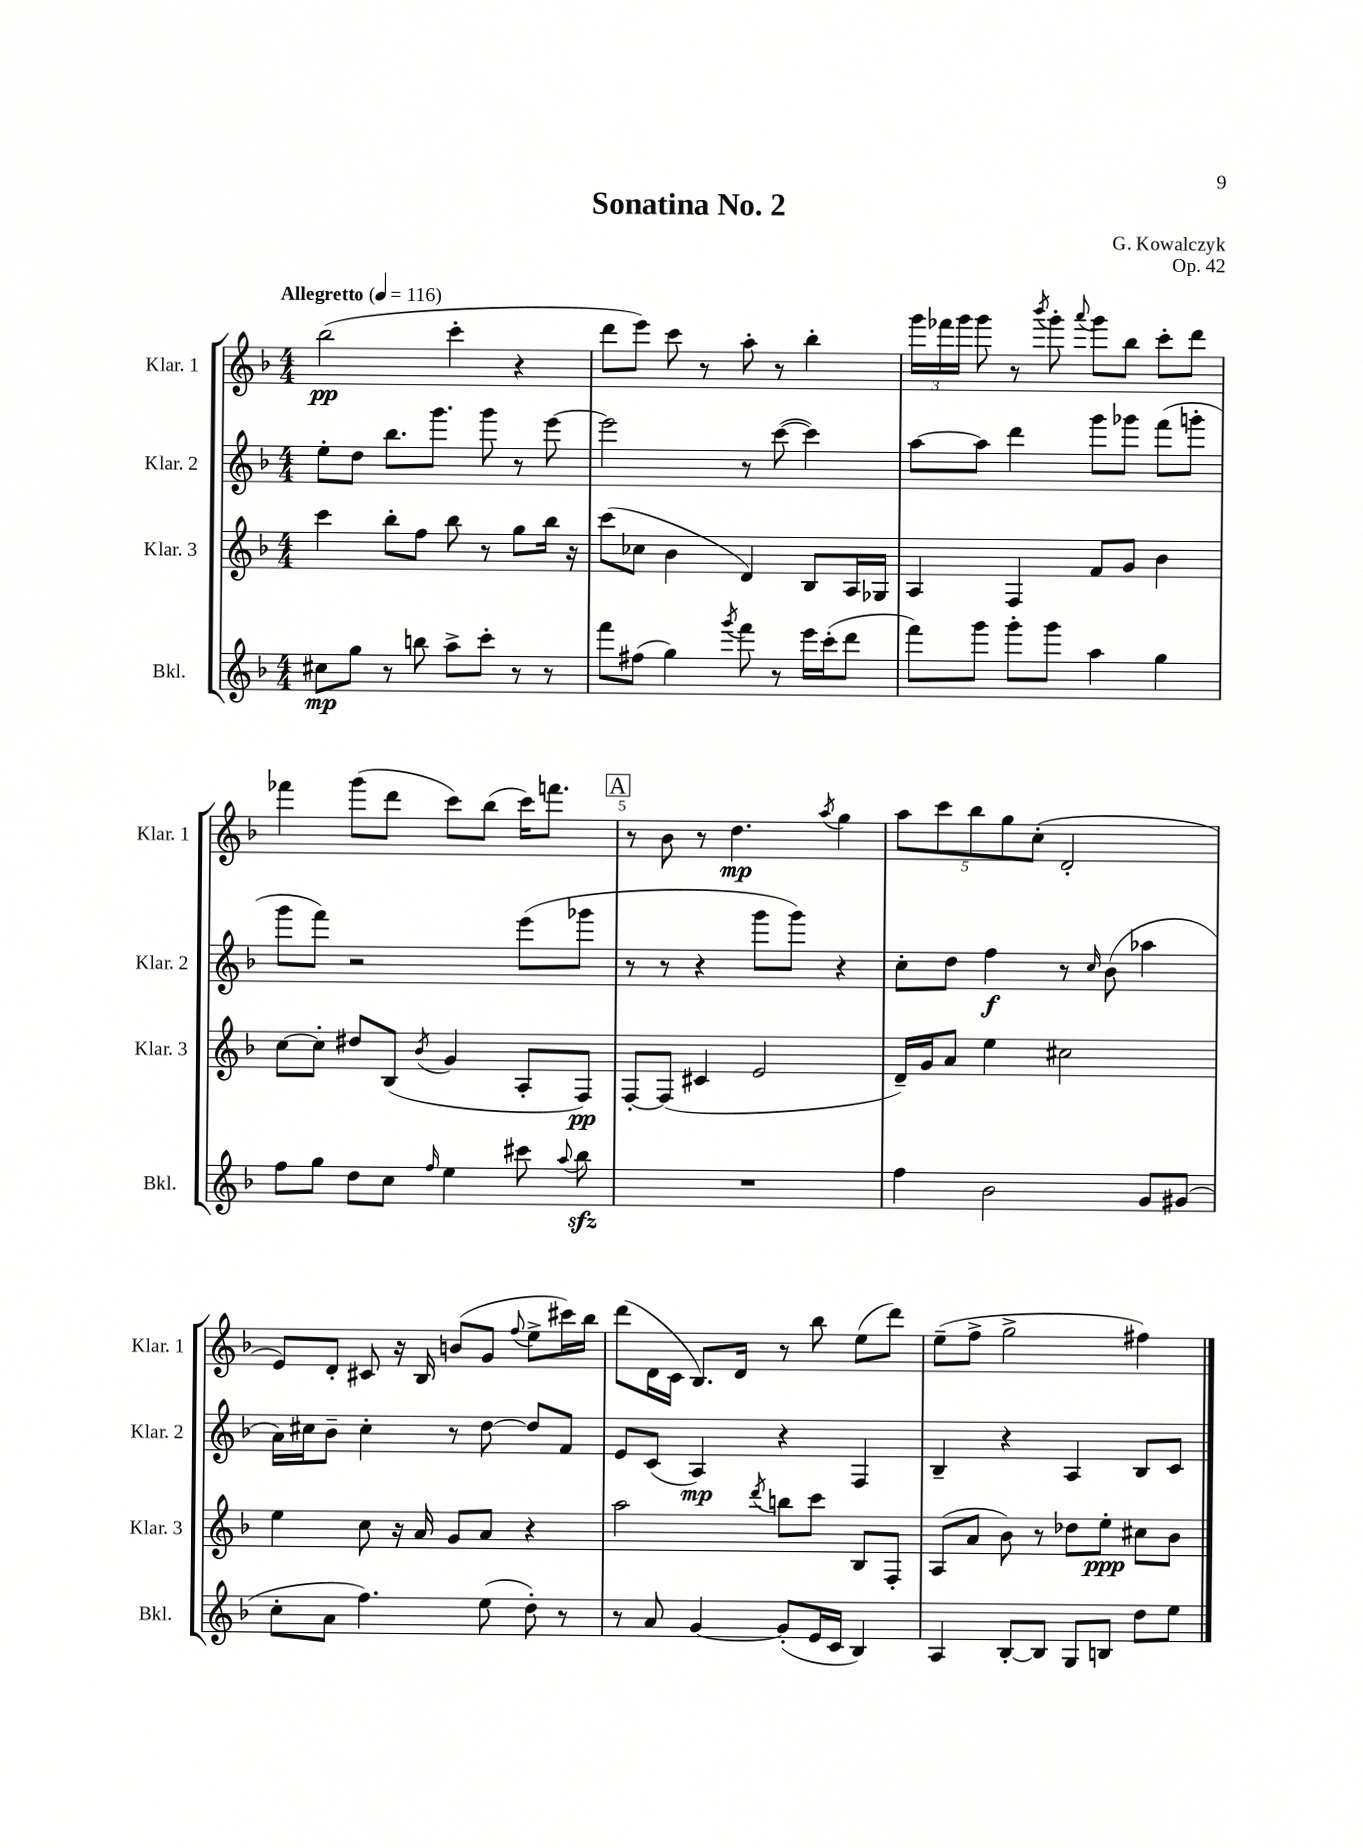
\header { title = "Sonatina No. 2" composer = "G. Kowalczyk" opus = "Op. 42" }
<<
\new StaffGroup <<
\new Staff = "s0" \with { instrumentName = "Klar. 1" shortInstrumentName = "Klar. 1" } {
    \clef treble \key f \major \numericTimeSignature \time 4/4 \tempo "Allegretto" 4 = 116
    \autoBeamOff bes''2\pp( c'''4-. r4 |
    d'''8[ e'''8]) c'''8 r8 a''8-. r8 bes''4-. |
    \tuplet 3/2 { g'''16[ fes'''16 g'''16] } g'''8 r8 \acciaccatura { bes'''8 } g'''8-. \appoggiatura { a'''8 } g'''8[ bes''8] c'''8[-. d'''8] |
    fes'''4 g'''8[( d'''8] c'''8[) bes''8]( c'''16[) f'''8.] |
    \mark \markup { \box "A" } r8 bes'8 r8 d''4.\mp \acciaccatura { a''8 } g''4 |
    \tuplet 5/4 { a''8[ c'''8 bes''8 g''8 c''8]-.( } d'2-. |
    e'8[) d'8]-. cis'8 r16 bes16 b'8[( g'8] \appoggiatura { f''8 } e''8[-> cis'''16) bes''16] |
    d'''8[( d'16 c'16] bes8.[) d'16] r8 bes''8 e''8[( d'''8]) |
    e''8[--( f''8]-> g''2-> fis''4) \bar "|." |
}
\new Staff = "s1" \with { instrumentName = "Klar. 2" shortInstrumentName = "Klar. 2" } {
    \clef treble \key f \major \numericTimeSignature \time 4/4
    \autoBeamOff e''8[-. d''8] bes''8.[ g'''8.] g'''8 r8 e'''8~ |
    e'''2 r8 c'''8~( c'''4) |
    a''8[~ a''8] d'''4 g'''8[ ges'''8] f'''8[( g'''8]-. |
    g'''8[ f'''8]) r2 e'''8[( ges'''8] |
    \mark \markup { \box "A" } r8 r8 r4 g'''8[ g'''8]) r4 |
    c''8[-. d''8] f''4\f r8 \grace { c''16 } bes'8( aes''4 |
    a'16[) cis''16 bes'8]-- cis''4-. r8 d''8~ d''8[ f'8] |
    e'8[ c'8]( a4\mp) r4 f4 |
    bes4-- r4 a4 bes8[ c'8] \bar "|." |
}
\new Staff = "s2" \with { instrumentName = "Klar. 3" shortInstrumentName = "Klar. 3" } {
    \clef treble \key f \major \numericTimeSignature \time 4/4
    \autoBeamOff c'''4 bes''8[-. f''8] bes''8 r8 g''8[ bes''16] r16 |
    c'''8[( ces''8] bes'4 d'4) bes8[ a16 ges16] |
    a4 f4 f'8[ g'8] bes'4 |
    c''8[~ c''8]-. dis''8[ bes8]( \acciaccatura { bes'8 } g'4 a8[-. f8]\pp) |
    \mark \markup { \box "A" } f8[~-. f8]( cis'4 e'2 |
    d'16[--) g'16 a'8] e''4 cis''2 |
    e''4 c''8 r16 a'16 g'8[ a'8] r4 |
    a''2 \acciaccatura { d'''8 } b''8[ c'''8] bes8[ f8]-. |
    a8[( a'8] bes'8) r8 des''8[ e''8]-.\ppp cis''8[ bes'8] \bar "|." |
}
\new Staff = "s3" \with { instrumentName = "Bkl." shortInstrumentName = "Bkl." } {
    \clef treble \key f \major \numericTimeSignature \time 4/4
    \autoBeamOff cis''8[\mp g''8] r8 b''8 a''8[-> c'''8]-. r8 r8 |
    f'''8[ fis''8]( g''4) \acciaccatura { g'''8 } f'''8 r8 e'''16[ c'''16-.( d'''8] |
    f'''8[) g'''8] g'''8[-. g'''8] a''4 g''4 |
    f''8[ g''8] d''8[ c''8] \grace { f''16 } e''4 cis'''8 \appoggiatura { a''8 } bes''8\sfz |
    \mark \markup { \box "A" } R1 |
    f''4 bes'2 g'8[ gis'8]( |
    c''8[-. a'8] f''4.) e''8( d''8-.) r8 |
    r8 a'8 g'4~ g'8[-.( e'16 c'16] bes4) |
    a4 bes8[~-. bes8] g8[ b8] d''8[ e''8] \bar "|." |
}
>>
>>
\layout { \context { \Score \override BarNumber.break-visibility = ##(#f #t #t) barNumberVisibility = #(every-nth-bar-number-visible 5) } }
